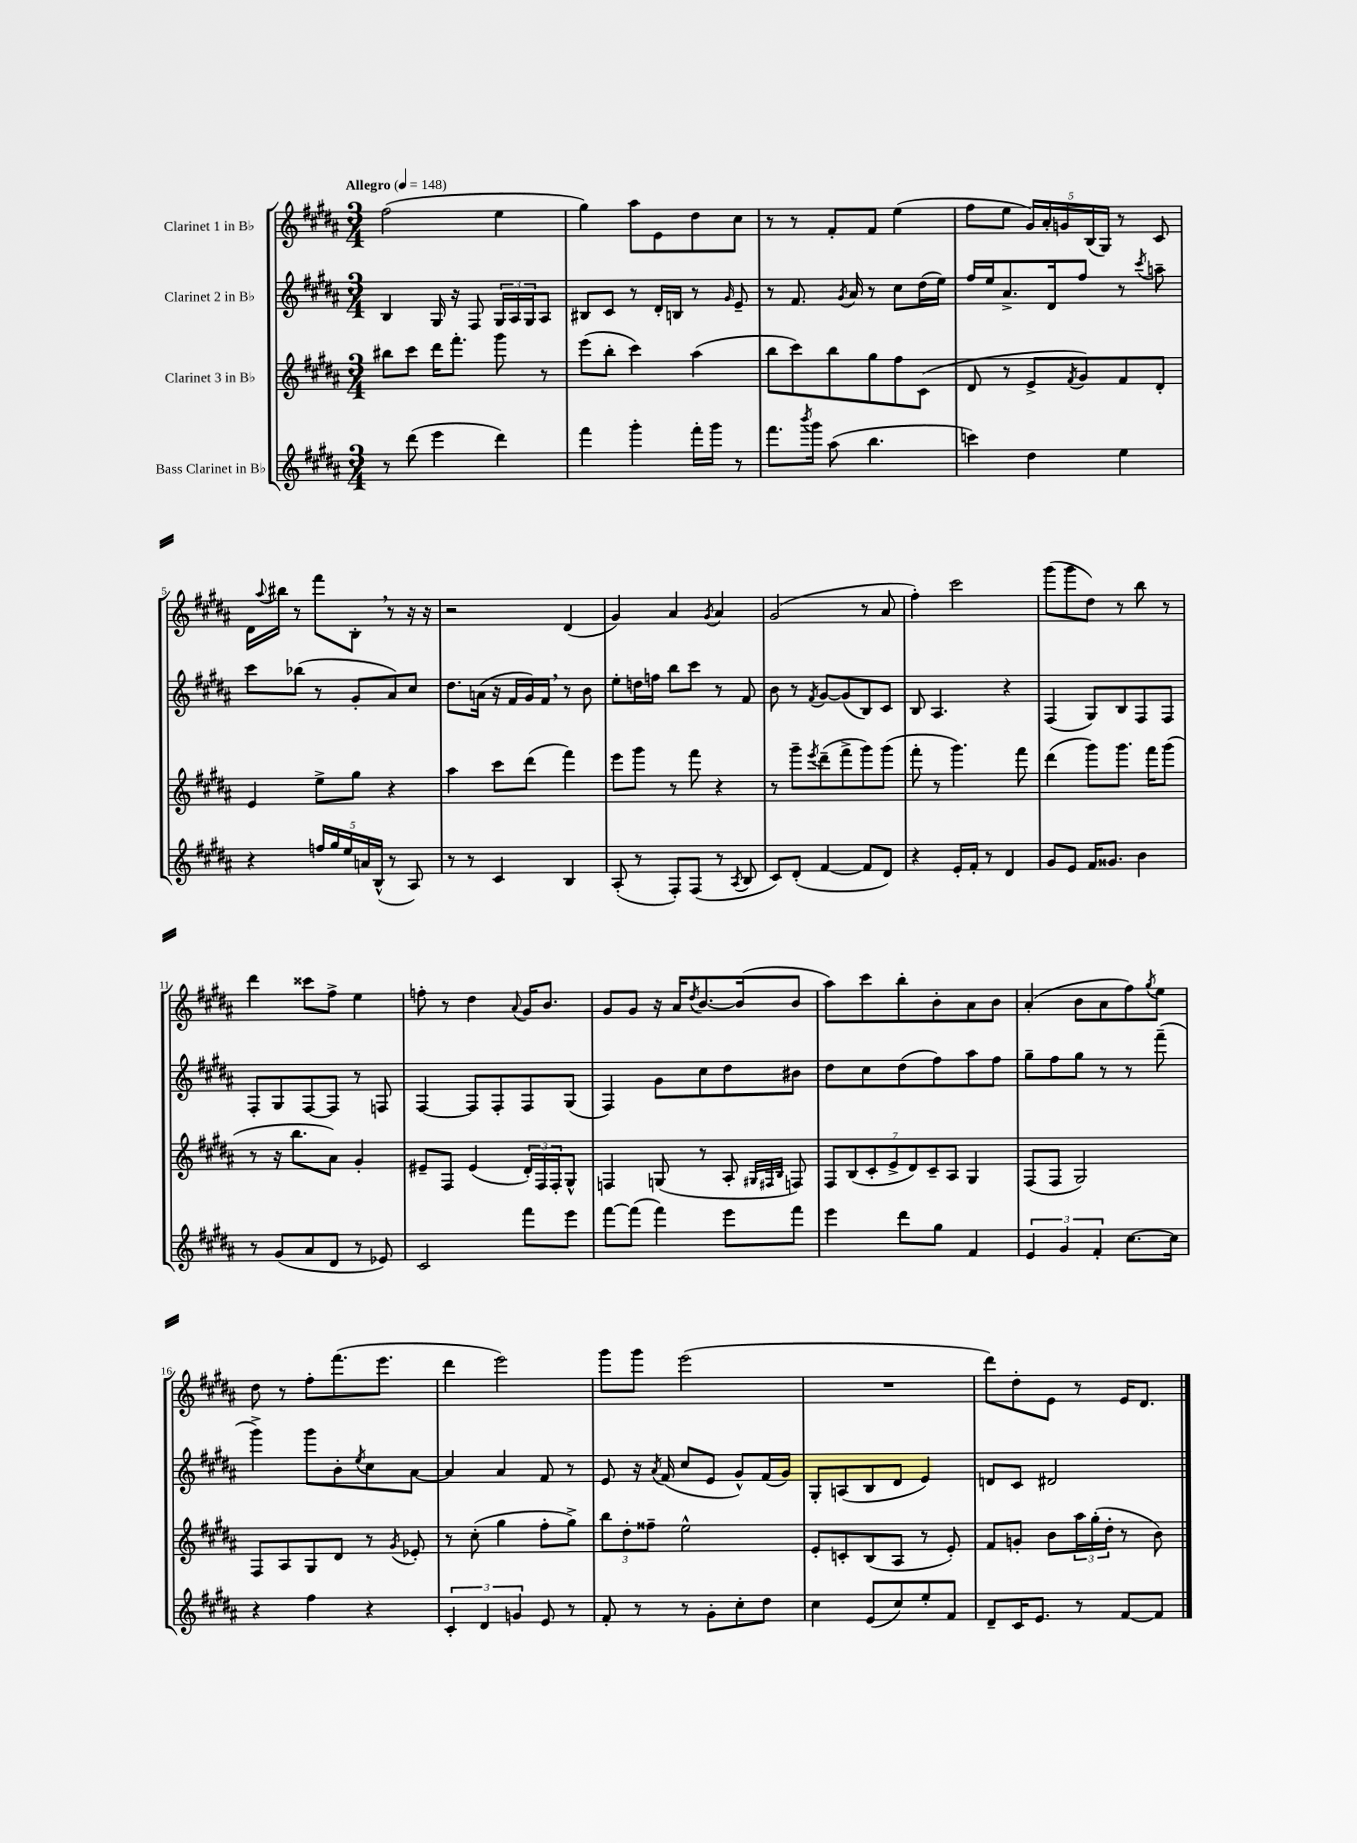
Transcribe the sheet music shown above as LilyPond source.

<<
\new StaffGroup <<
\new Staff = "s0" \with { instrumentName = "Clarinet 1 in Bb" } {
    \clef treble \key b \major \numericTimeSignature \time 3/4 \tempo "Allegro" 4 = 148
    fis''2( e''4 |
    gis''4) ais''8 e'8 dis''8 cis''8 |
    r8 r8 fis'8-. fis'8 e''4( |
    fis''8 e''8 \tuplet 5/4 { gis'16) ais'16-. g'16 b16( gis16) } r8 cis'8 |
    dis'16 \appoggiatura { ais''8 } bis''16 r8 fis'''8 b8-. \breathe r8 r16 r16 |
    r2 dis'4( |
    gis'4) ais'4 \acciaccatura { gis'8 } ais'4 |
    gis'2( r8 ais'8 |
    fis''4-.) cis'''2 |
    gis'''8( gis'''8 dis''8) r8 b''8 r8 |
    dis'''4 cisis'''8 fis''8-> e''4 |
    f''8-. r8 dis''4 \appoggiatura { ais'8 } gis'16 b'8. |
    gis'8 gis'8 r16 ais'16 \acciaccatura { dis''8 } b'8.~ b'16( b'8 |
    ais''8) cis'''8 b''8-. b'8-. ais'8 b'8 |
    ais'4-.( b'8 ais'8 fis''8) \acciaccatura { gis''8 } e''8 |
    dis''8 r8 fis''8-. fis'''8.( e'''8. |
    dis'''4 e'''2) |
    gis'''8 gis'''8 e'''2( |
    R2. |
    dis'''8) dis''8-. e'8 r8 e'16 dis'8. \bar "|." |
}
\new Staff = "s1" \with { instrumentName = "Clarinet 2 in Bb" } {
    \clef treble \key b \major \numericTimeSignature \time 3/4
    b4 gis16 r16 fis8 \tuplet 3/2 { gis16 ais16 gis16 } ais8 |
    bis8 cis'8 r8 dis'16-. b16 r8 \grace { gis'16 } e'8-- |
    r8 fis'8. \acciaccatura { gis'8 } ais'16 r8 cis''8 dis''16( e''16) |
    fis''16 e''16 ais'8.-> dis'16 fis''8 r8 \acciaccatura { cis'''8 } a''8-- |
    cis'''8 bes''8( r8 gis'8-. ais'8) cis''8 |
    dis''8. a'16( r16 fis'16 gis'16) fis'16 \breathe r8 b'8 |
    e''8-. d''16 f''16 b''8 cis'''8 r8 fis'8 |
    b'8 r8 \acciaccatura { fis'8 } gis'8~ gis'8( b8) cis'8 |
    b8 ais4. r4 |
    fis4( gis8) b8 fis8 fis8 |
    fis8-. gis8 fis8~ fis8 r8 f8 |
    fis4~ fis8 fis8-. fis8 gis8( |
    fis4) gis'8 cis''8 dis''8 bis'8 |
    dis''8 cis''8 dis''8( fis''8) ais''8 fis''8 |
    gis''8-- fis''8 gis''8 r8 r8 fis'''8--( |
    gis'''4->) gis'''8 b'8-. \acciaccatura { e''8 } cis''8 ais'8~ |
    ais'4 ais'4 fis'8 r8 |
    e'8 r16 \acciaccatura { ais'8 } fis'16( cis''8 e'8 gis'8-^) fis'16( gis'16) |
    gis8-. a8( b8 dis'8 e'4) |
    d'8 cis'8 dis'2 \bar "|." |
}
\new Staff = "s2" \with { instrumentName = "Clarinet 3 in Bb" } {
    \clef treble \key b \major \numericTimeSignature \time 3/4
    bis''8 cis'''8 dis'''16 fis'''8.-. gis'''8 r8 |
    e'''8( b''8-. cis'''4) ais''4( |
    b''8 cis'''8) b''8 gis''8 fis''8 cis'8( |
    dis'8 r8 e'8-> \acciaccatura { fis'8 } gis'8) fis'8 dis'8-. |
    e'4 e''8-> gis''8 r4 |
    ais''4 cis'''8 dis'''8( fis'''4) |
    e'''8 gis'''8 r8 fis'''8 r4 |
    r8 gis'''8-- \acciaccatura { e'''8 } dis'''8--( fis'''8-> gis'''8) gis'''8( |
    fis'''8-. r8 gis'''4.) fis'''8 |
    dis'''4( gis'''8) gis'''8. fis'''16 gis'''8( |
    r8 r16 b''8. ais'8) gis'4-. |
    eis'8-- fis8 eis'4( \tuplet 3/2 { dis'16-.) fis16 fis16-. } gis8-^ |
    f4 g8( r8 ais8-. \grace { gis32 fis32 b32 } f8) |
    \tuplet 7/4 { fis8 b8( cis'8-. e'8-> dis'8) cis'8-- ais8 } gis4 |
    fis8( fis8 gis2) |
    fis8 ais8 gis8 dis'8 r8 \acciaccatura { gis'8 } ees'8-. |
    r8 cis''8-.( gis''4 fis''8-. gis''8->) |
    \tuplet 3/2 { b''8 dis''8-. fisis''8-- } e''2-^ |
    e'8-. c'8-. b8( ais8 r8 e'8-.) |
    fis'8 g'8-. b'8 \tuplet 3/2 { ais''16 gis''16-.( dis''16-. } r8 b'8) \bar "|." |
}
\new Staff = "s3" \with { instrumentName = "Bass Clarinet in Bb" } {
    \clef treble \key b \major \numericTimeSignature \time 3/4
    r8 dis'''8( e'''4 dis'''4) |
    fis'''4 gis'''4-. fis'''16-. gis'''16 r8 |
    fis'''8. \acciaccatura { b'''8 } gis'''16 ais''8( b''4. |
    c'''4) dis''4 e''4 |
    r4 \tuplet 5/4 { f''16 gis''16 e''16 a'16 b16-^( } r8 ais8) |
    r8 r8 cis'4 b4 |
    ais8-.( r8 fis8-.) fis8( r8 \acciaccatura { ais8 } b8 |
    cis'8) dis'8-.( fis'4~ fis'8 dis'8) |
    r4 e'16-. fis'16-. r8 dis'4 |
    gis'8 e'8 fis'16 gisis'8. b'4 |
    r8 gis'8( ais'8 dis'8 r8 ees'8) |
    cis'2 fis'''8 e'''8 |
    fis'''8~ fis'''8( fis'''4) e'''8 fis'''8 |
    e'''4 dis'''8 gis''8 fis'4 |
    \tuplet 3/2 { e'4 gis'4 fis'4-. } cis''8.~ cis''16 |
    r4 fis''4 r4 |
    \tuplet 3/2 { cis'4-. dis'4 g'4 } e'8 r8 |
    fis'8-. r8 r8 gis'8-. cis''8-. dis''8 |
    cis''4 e'8( cis''8) e''8-. fis'8 |
    dis'8-- cis'16 e'8. r8 fis'8~ fis'8 \bar "|." |
}
>>
>>
